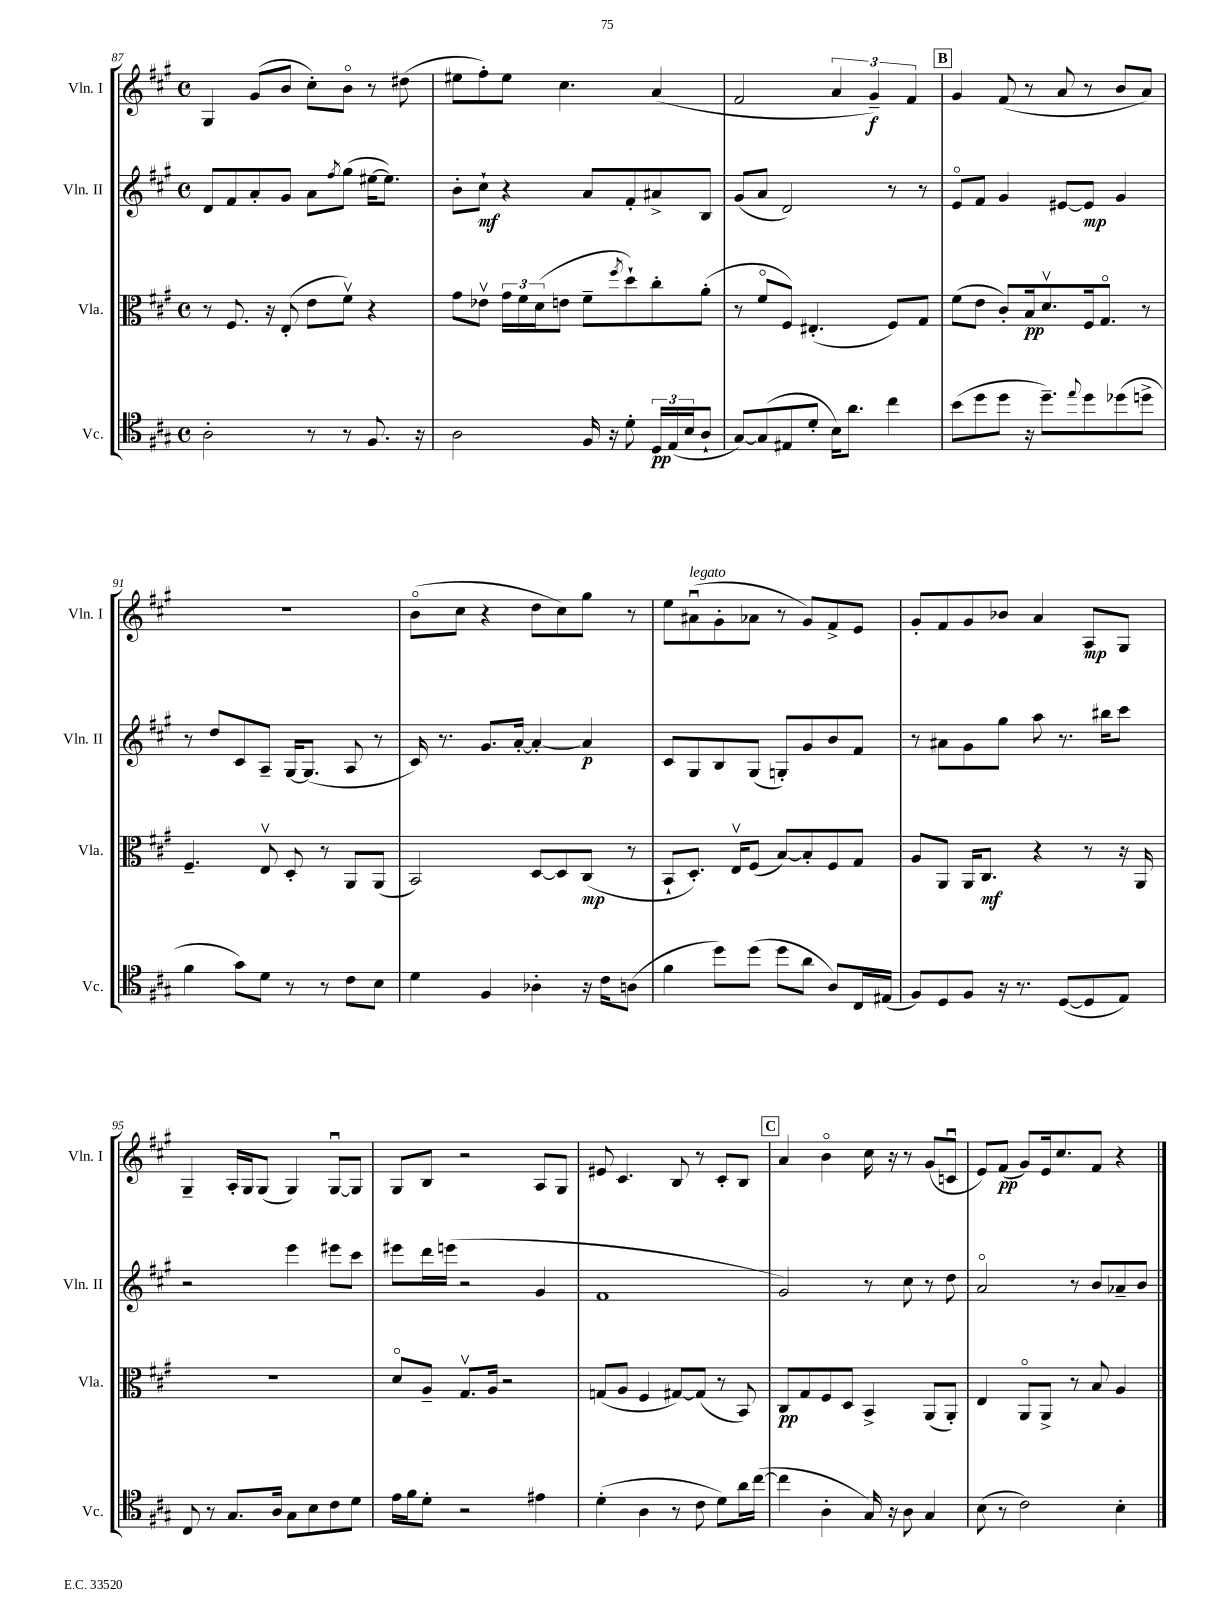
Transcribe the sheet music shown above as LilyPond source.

<<
\new StaffGroup <<
\new Staff = "s0" \with { instrumentName = "Vln. I" shortInstrumentName = "Vln. I" } {
    \clef treble \key a \major \defaultTimeSignature \time 4/4
    gis4 gis'8( b'8 cis''8-.) b'8\flageolet r8 dis''8( |
    eis''8 fis''8-.) eis''8 cis''4. a'4( |
    fis'2 \tuplet 3/2 { a'4 gis'4--\f) fis'4 } |
    \mark \markup { \box "B" } gis'4 fis'8( r8 a'8 r8 b'8 a'8) |
    R1 |
    b'8\flageolet( cis''8 r4 d''8 cis''8) gis''8 r8 |
    e''8 ais'8\downbow^\markup { \italic "legato" }( gis'8-. aes'8 r8 gis'8) fis'8-> e'8 |
    gis'8-. fis'8 gis'8 bes'8 a'4 a8\mp gis8 |
    gis4-- a16-. gis16 gis8( gis4) gis8~\downbow gis8 |
    gis8 b8 r2 a8 gis8 |
    eis'8 cis'4. b8 r8 cis'8-. b8 |
    \mark \markup { \box "C" } a'4 b'4\flageolet cis''16 r16 r8 gis'8( c'8\downbow |
    e'8) fis'8\pp( gis'8) e'16 cis''8. fis'8 r4 \bar "|." |
}
\new Staff = "s1" \with { instrumentName = "Vln. II" shortInstrumentName = "Vln. II" } {
    \clef treble \key a \major \defaultTimeSignature \time 4/4
    d'8 fis'8 a'8-. gis'8 a'8 \acciaccatura { fis''8 } gis''8( eis''16~ eis''8.) |
    b'8-. cis''8-!\mf r4 a'8 fis'8-. ais'8-> b8 |
    gis'8( a'8 d'2) r8 r8 |
    \mark \markup { \box "B" } e'8\flageolet fis'8 gis'4 eis'8~ eis'8\mp gis'4 |
    r8 d''8 cis'8 a8-- gis16~ gis8.( a8 r8 |
    cis'16) r8. gis'8. a'16~-. a'4~-. a'4\p |
    cis'8 gis8 b8 gis8( g8-.) gis'8 b'8 fis'8 |
    r8 ais'8 gis'8 gis''8 a''8 r8. bis''16 cis'''8 |
    r2 e'''4 eis'''8 cis'''8 |
    eis'''8 d'''16 e'''16( r2 gis'4 |
    fis'1 |
    \mark \markup { \box "C" } gis'2) r8 cis''8 r8 d''8 |
    a'2\flageolet r8 b'8 aes'8-- b'8 \bar "|." |
}
\new Staff = "s2" \with { instrumentName = "Vla." shortInstrumentName = "Vla." } {
    \clef alto \key a \major \defaultTimeSignature \time 4/4
    r8 fis8. r16 e8-.( e'8 fis'8\upbow) r4 |
    gis'8 ees'8\upbow \tuplet 3/2 { gis'16 fis'16 d'16( } e'8 fis'8-- \acciaccatura { fis''8 } d''8-!) cis''8-. a'8-.( |
    r8 fis'8\flageolet fis8) eis4.-.( fis8) gis8 |
    \mark \markup { \box "B" } fis'8( e'8 cis'8-.) b16\pp d'8.\upbow fis16 gis8.\flageolet r8 |
    fis4.-- e8\upbow d8-. r8 a,8 a,8( |
    b,2) d8~ d8 cis8\mp( r8 |
    b,8-! d8.-.) e16\upbow fis8( b8~) b8-. fis8 gis8 |
    a8 a,8 a,16 cis8.\mf r4 r8 r16 a,16 |
    R1 |
    d'8\flageolet a8-- gis8.\upbow a16 r2 |
    g8( a8 fis4 gis8~) gis8( r8 b,8) |
    \mark \markup { \box "C" } cis8\pp gis8 fis8 d8 b,4-> a,8( a,8-.) |
    e4 a,8\flageolet a,8-> r8 b8 a4 \bar "|." |
}
\new Staff = "s3" \with { instrumentName = "Vc." shortInstrumentName = "Vc." } {
    \clef tenor \key a \major \defaultTimeSignature \time 4/4
    a2-. r8 r8 fis8. r16 |
    a2 fis16 r16 d'8-. \tuplet 3/2 { d16\pp e16( b16 } a8-! |
    gis8~) gis8( eis8 d'8-. b16) a'8. cis''4 |
    \mark \markup { \box "B" } b'8( d''8 d''8 r16 d''8.--) \appoggiatura { e''8 } d''8 des''8( d''8-> |
    fis'4 gis'8) d'8 r8 r8 cis'8 b8 |
    d'4 fis4 aes4-. r16 cis'16 a8( |
    fis'4 d''8) d''8( d''8 a'8 a8) cis16 eis16( |
    fis8) d8 fis8 r16 r8. d8~( d8 e8) |
    cis8 r8 gis8. a16 gis8 b8 cis'8 d'8 |
    e'16 fis'16 d'8-. r2 eis'4 |
    d'4-.( a4 r8 cis'8 d'8) a'16 cis''16~( |
    \mark \markup { \box "C" } cis''4 a4-. gis16) r16 a8 gis4 |
    b8( r8 cis'2) b4-. \bar "|." |
}
>>
>>
\layout { \context { \Score currentBarNumber = #87 } }
